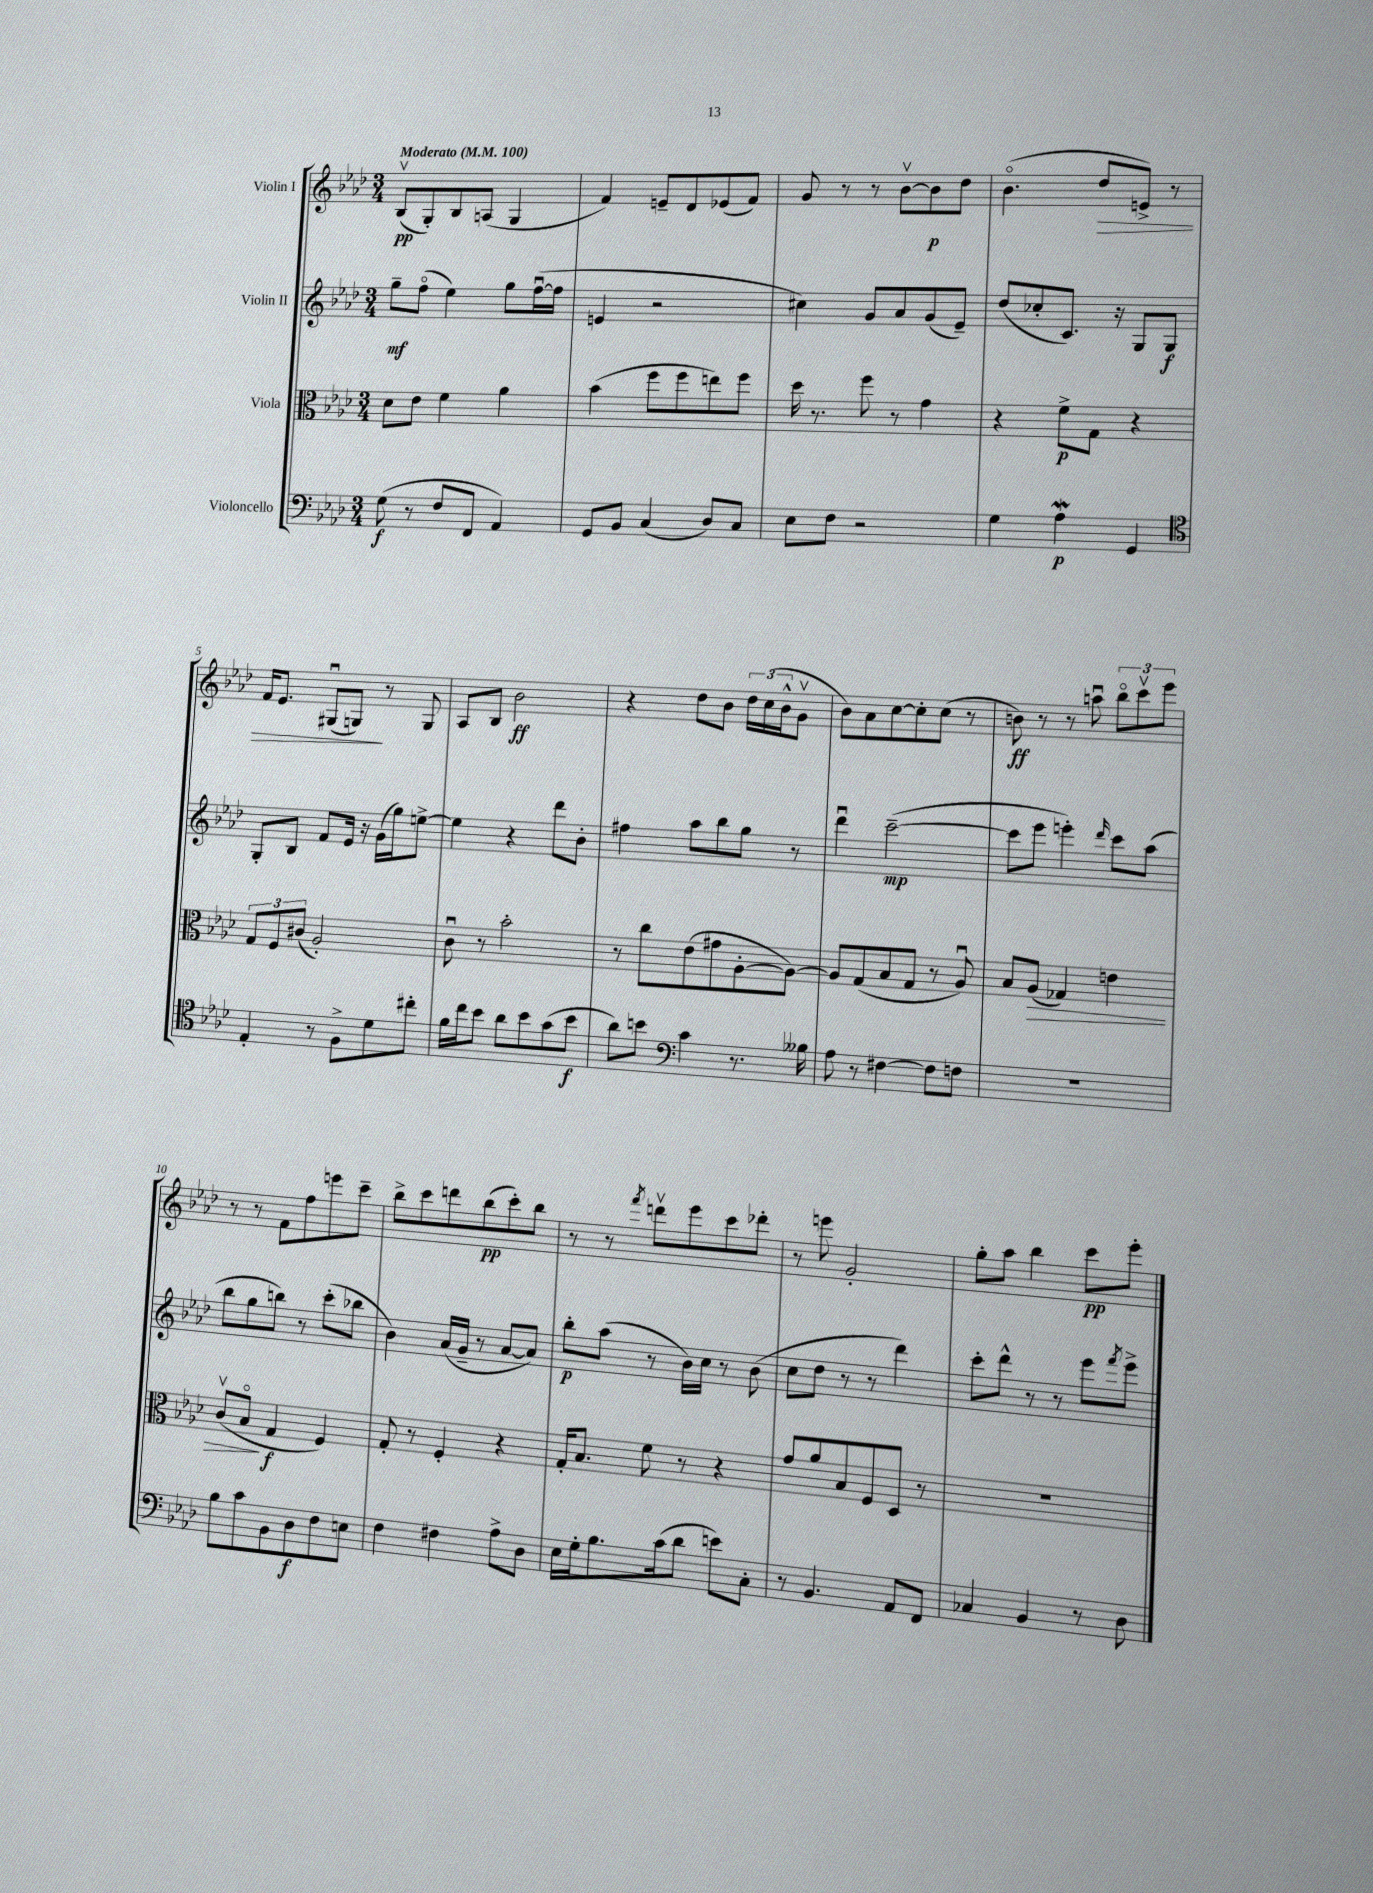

**kern	**dynam	**kern	**dynam	**kern	**dynam	**kern	**dynam
*part4	*part4	*part3	*part3	*part2	*part2	*part1	*part1
*staff4	*staff4	*staff3	*staff3	*staff2	*staff2	*staff1	*staff1
*I"Violoncello	*	*I"Viola	*	*I"Violin II	*	*I"Violin I	*
*clefF4	*	*clefC3	*	*clefG2	*	*clefG2	*
*k[b-e-a-d-]	*	*k[b-e-a-d-]	*	*k[b-e-a-d-]	*	*k[b-e-a-d-]	*
*M3/4	*	*M3/4	*	*M3/4	*	*M3/4	*
*MM100	*	*MM100	*	*MM100	*	*MM100	*
=1	=1	=1	=1	=1	=1	=1	=1
!	!	!	!	!	!	!LO:TX:a:B:t=Moderato	!
(8G\	f	8d-\L	.	8gg~\L	mf	(8B-v/L	pp
8r	.	8e-\J	.	(8ff\J	.	8G'/)	.
8F/L	.	4f\	.	4ee-\)	.	8B-/	.
8FF/J	.	.	.	.	.	(8An/J	.
4AA-/)	.	4a-\	.	8gg\L	.	4G/	.
.	.	.	.	([16ffu\L	.	.	.
.	.	.	.	16ff\JJ]	.	.	.
=2	=2	=2	=2	=2	=2	=2	=2
8GG/L	.	(4b-\	.	4en/	.	4f/)	.
8BB-/J	.	.	.	.	.	.	.
(4C/	.	8ff\L	.	2r	.	8en~/L	.
.	.	8ff\	.	.	.	8d-/	.
8D-/L)	.	8een\)	.	.	.	(8e-X/	.
8C/J	.	8ff\J	.	.	.	8f/J)	.
=3	=3	=3	=3	=3	=3	=3	=3
8E-\L	.	16dd-\	.	4cc#X\)	.	8g/	.
.	.	8.r	.	.	.	.	.
8F\J	.	.	.	.	.	8r	.
2r	.	8ff\	.	8g/L	.	8r	.
.	.	8r	.	8a-/	.	[8b-v\L	.
.	.	4g\	.	(8g/	.	8b-\]	p
.	.	.	.	8e-~/J)	.	8dd-\J	.
=4	=4	=4	=4	=4	=4	=4	=4
4G\	.	4r	.	(8dd-/L	.	(4.b-\	.
.	.	.	.	8cc-X'/	.	.	.
4A-w\	p	8f^\L	p	8.c/J)	.	.	.
!	!	!	!	!	!	!	!LO:HP:b
.	.	8G\J	.	.	.	8dd-/L	>
.	.	.	.	16r	.	.	.
4GG/	.	4r	.	8G/L	.	8en^/J)	.
.	.	.	.	8G/J	f	8r	.
!!LO:LB:g=z
=5	=5	=5	=5	=5	=5	=5	=5
*clefC4	*	*	*	*	*	*	*
4E-'/	.	12G/L	.	8G'/L	.	16f/KL	.
.	.	.	.	.	.	8.e-/J	.
.	.	12F/	.	.	.	.	.
.	.	.	.	8B-/J	.	.	.
.	.	(12c#X/J	.	.	.	.	.
8r	.	2A-'/)	.	8f/L	.	(8G#Xu/L	.
8F^\L	.	.	.	16e-/Jk	.	8Gn/J)	.
.	.	.	.	16r	.	.	.
8d-\	.	.	.	(16g\LL	.	8r	]
.	.	.	.	16gg\J)	.	.	.
8cc#X'\J	.	.	.	[8een^\J	.	8G/	.
=6	=6	=6	=6	=6	=6	=6	=6
16f\LL	.	8cu\	.	4ee\]	.	8A-/L	.
16cc\J	.	.	.	.	.	.	.
8b-\J	.	8r	.	.	.	8B-/J	.
8a-\L	.	2b-'\	.	4r	.	2b-\	ff
8b-\	.	.	.	.	.	.	.
(8g\	.	.	.	8ddd-\L	.	.	.
8b-\J	f	.	.	8b-'\J	.	.	.
=7	=7	=7	=7	=7	=7	=7	=7
8a-\L)	.	8r	.	4ff#X\	.	4r	.
8bn\J	.	8cc\L	.	.	.	.	.
*clefF4	*	*	*	*	*	*	*
4c\	.	(8e-\	.	8aa-\L	.	8dd-\L	.
.	.	8g#X\	.	8bb-\	.	8b-\J	.
8.r	.	[8A-'\	.	8gg\J	.	24dd-\LL	.
.	.	.	.	.	.	(24cc\	.
.	.	.	.	.	.	24b-^^\J	.
.	.	8A-\J_)	.	8r	.	8gv\J	.
16B--X\	.	.	.	.	.	.	.
=8	=8	=8	=8	=8	=8	=8	=8
8A-\	.	8A-/L]	.	4ddd-u\	.	8b-\L)	.
8r	.	(8G/	.	.	.	8a-\	.
[4F#X\	.	8B-/	.	([2ccc~\	mp	[8cc\	.
.	.	8G/J	.	.	.	8cc'\]	.
8F#\L]	.	8r	.	.	.	(8cc\J	.
8Fn\J	.	8A-u/)	.	.	.	8r	.
=9	=9	=9	=9	=9	=9	=9	=9
2.r	.	8B-/L	.	8ccc\L]	.	8bn\)	ff
!	!	!	!LO:HP:b	!	!	!	!
.	.	(8A-/J	>	8eee-\J	.	8r	.
.	.	4G-X/)	.	4eeen'\)	.	8r	.
.	.	.	.	.	.	8aanu\	.
.	.	.	.	16qqddd-/	.	.	.
.	.	4en\	.	8ccc\L	.	12bb-\L	.
.	.	.	.	.	.	12cccv\	.
.	.	.	.	(8aa-\J	.	.	.
.	.	.	.	.	.	12eee-\J	.
!!LO:LB:g=z
=10	=10	=10	=10	=10	=10	=10	=10
8B-\L	.	(8cv/L	.	8bb-\L	.	8r	.
8c\	.	8B-/J	.	8gg\	.	8r	.
8BB-\	.	4G/	] f	8bbn\J)	.	8f\L	.
8D-\	f	.	.	8r	.	8ff\	.
8F\	.	4F/)	.	(8ccc'\L	.	8eeen\	.
8En\J	.	.	.	8bb-X\J	.	8ccc~\J	.
=11	=11	=11	=11	=11	=11	=11	=11
4F\	.	8G'/	.	4b-\)	.	8bb-^\L	.
.	.	8r	.	.	.	8ccc\	.
4F#X\	.	4F'/	.	(16a-/LL	.	8dddn\	.
.	.	.	.	16g~/JJ	.	.	.
.	.	.	.	8r	.	(8bb-\	pp
8A-^\L	.	4r	.	[8a-/L	.	8ccc'\)	.
8D-\J	.	.	.	8a-/J])	.	8bb-\J	.
=12	=12	=12	=12	=12	=12	=12	=12
16E-\LL	.	16G'/KL	.	8bb-'\L	p	8r	.
16G'\J	.	8.B-/J	.	.	.	.	.
8.B-\	.	.	.	(8aa-\J	.	8r	.
.	.	.	.	.	.	8qfff/	.
.	.	8f\	.	8r	.	8dddnv\L	.
(16c\k	.	.	.	.	.	.	.
8d-\J	.	8r	.	16b-\LL)	.	8eee-\	.
.	.	.	.	16cc\JJ	.	.	.
8en\L)	.	4r	.	8r	.	8ccc\	.
8C'\J	.	.	.	(8b-\	.	8ddd-X'\J	.
=13	=13	=13	=13	=13	=13	=13	=13
8r	.	8g/L	.	8cc\L	.	8r	.
4.BB-/	.	8a-/	.	8dd-\J	.	8eeen\	.
.	.	8B-/	.	8r	.	2g'/	.
.	.	8F/	.	8r	.	.	.
8AA-/L	.	8D-/J	.	4ddd-\)	.	.	.
8FF/J	.	8r	.	.	.	.	.
=14	=14	=14	=14	=14	=14	=14	=14
4C-X/	.	2.r	.	8ccc'\L	.	8gg'\L	.
.	.	.	.	8ddd-^^\J	.	8aa-\J	.
4BB-/	.	.	.	8r	.	4bb-\	.
.	.	.	.	8r	.	.	.
8r	.	.	.	8eee-\L	.	8ccc\L	pp
.	.	.	.	8qfff/	.	.	.
8D-\	.	.	.	8eee-^\J	.	8eee-'\J	.
==	==	==	==	==	==	==	==
*-	*-	*-	*-	*-	*-	*-	*-
